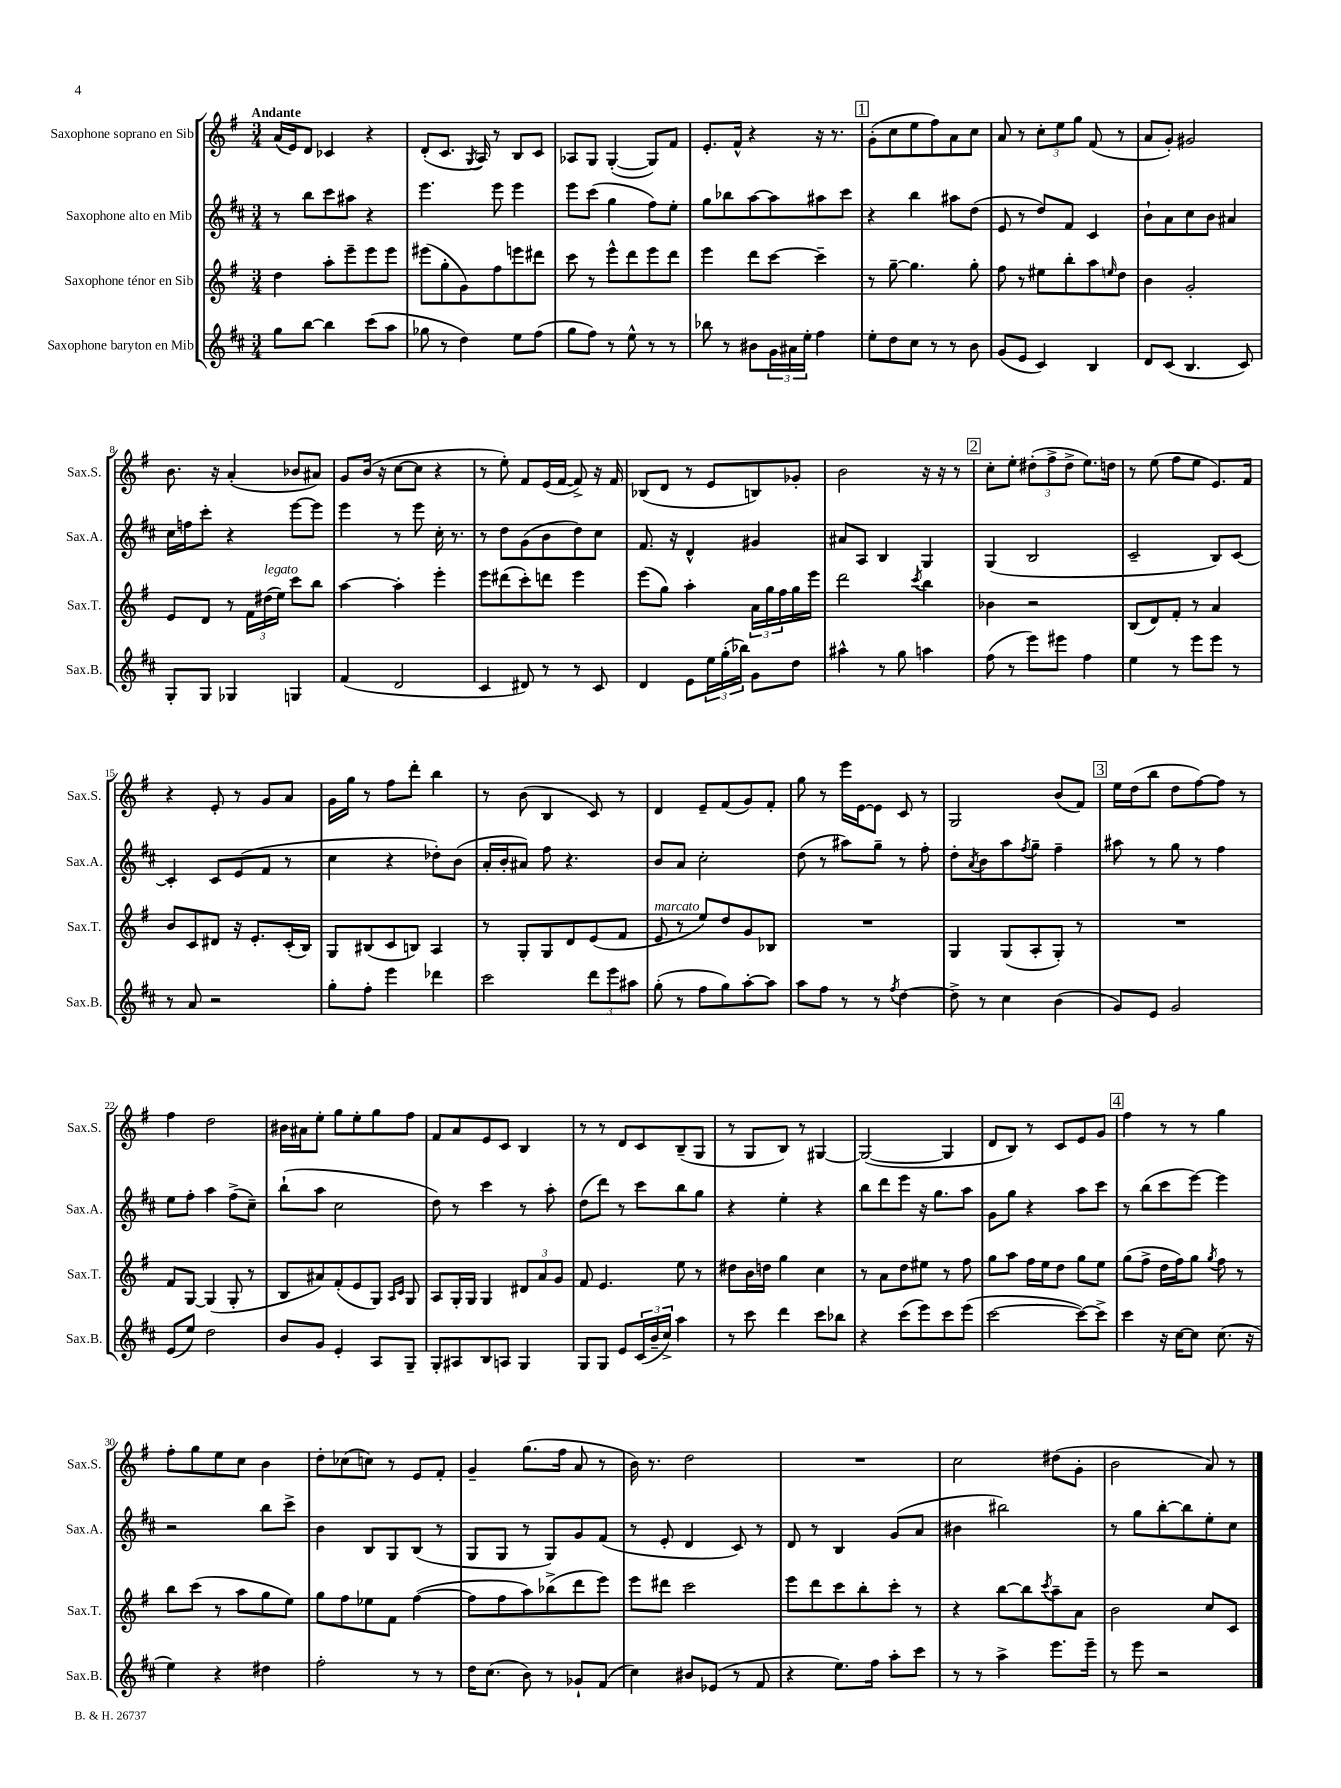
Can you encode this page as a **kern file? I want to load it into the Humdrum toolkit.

**kern	**kern	**kern	**kern
*staff4	*staff3	*staff2	*staff1
*clefG2	*clefG2	*clefG2	*clefG2
*k[f#c#]	*k[f#]	*k[f#c#]	*k[f#]
*M3/4	*M3/4	*M3/4	*M3/4
8gg	4dd	8r	(16a
.	.	.	16e)
[8bb	.	8bb	8d
4bb]	8aa'	8ccc#	4c-
.	8eee~	8aa#	.
(8ccc#	8eee	4r	4r
8aa	8eee	.	.
=	=	=	=
8gg-	(8eee#	4.eee	(8d'
8r	8gg'	.	8.c
4dd)	8g)	.	.
.	.	.	8qG
.	.	.	16A)
.	8ff#	8eee	8r
8ee	8eee	4eee	8B
(8ff#	8ddd#	.	8c
=	=	=	=
8gg	8ccc	8eee	8A-
8ff#)	8r	(8ccc#	8G
8r	8eee^^	4gg	([4G'
8ee^^	8ddd	.	.
8r	8eee	8ff#)	8G])
8r	8ddd	8ee'	8f#
=	=	=	=
8bb-	4eee	8gg	8.e'
8r	.	8bb-	.
.	.	.	16f#^^
8b#	8ddd	[8aa	4r
24g	[8ccc	8aa]	.
24a#	.	.	.
24ee'	.	.	.
4ff#	4ccc~]	8aa#	16r
.	.	.	8.r
.	.	8ccc#	.
=	=	=	=
8ee'	8r	4r	(8g'
8dd	[8gg~	.	8cc
8cc#	4.gg]	4bb	8ee
8r	.	.	8ff#)
8r	.	8aa#	8a
8b	8gg'	(8dd	8cc
=	=	=	=
(8g	8ff#	8e	8a
8e	8r	8r	8r
4c#)	8ee#	8dd)	12cc'
.	.	.	12ee
.	8bb'	8f#	.
.	.	.	12gg
4B	8aa	4c#	(8f#
.	16qqee	.	.
.	8dd	.	8r
=	=	=	=
8d	4b	8b`	8a
(8c#	.	8a	8g')
4.B	2g'	8cc#	2g#
.	.	8b	.
.	.	4a#	.
8c#)	.	.	.
=	=	=	=
8G'	8e	16cc#	8.b
.	.	16ff	.
8G	8d	8ccc#'	.
.	.	.	16r
4G-	8r	4r	(4a'
.	24f#	.	.
.	(24dd#	.	.
.	24ee)	.	.
4G	8ccc	[8eee	8b-
.	8bb	8eee]	8a#)
=	=	=	=
(4f#	[4aa	4eee	8g
.	.	.	(16b
.	.	.	16r
2d	4aa']	8r	[8cc
.	.	8eee	8cc]
.	4eee'	16cc#'	4r
.	.	8.r	.
=	=	=	=
4c#	8eee	8r	8r
.	(8ddd#	8dd	8ee')
8d#)	8ccc')	(8g	8f#
8r	8ddd	8b	(16e
.	.	.	[16f#
8r	4eee	8dd)	8f#^])
8c#	.	8cc#	16r
.	.	.	16f#
=	=	=	=
4d	(8eee	8.f#	(8B-
.	8gg)	.	8d
.	.	16r	.
8e	4aa'	4d^^	8r
24ee	.	.	8e
(24gg'	.	.	.
24bb-)	.	.	.
8g	24a	4g#	8B)
.	24gg	.	.
.	24ff#	.	.
8dd	16gg	.	8g-'
.	16eee	.	.
=	=	=	=
4aa#^^	2ddd	8a#	2b
.	.	8A	.
8r	.	4B	.
8gg	.	.	.
.	8qccc	.	.
4aa	4bb	4G	16r
.	.	.	16r
.	.	.	8r
=	=	=	=
(8ff#	4b-	(4G	8cc'
8r	.	.	8ee'
8eee)	2r	2B	(12dd#'
.	.	.	12ff#^
8eee#	.	.	.
.	.	.	12dd#^
4ff#	.	.	8.ee)
.	.	.	16dd
=	=	=	=
4ee	(8B	2c#~	8r
.	8d)	.	(8ee
8r	8f#'	.	8ff#
8eee	8r	.	8ee
8eee	4a	8B)	8.e)
8r	.	[8c#	.
.	.	.	16f#
=	=	=	=
8r	8b	4c#']	4r
8a	8c	.	.
2r	8d#	8c#	8e'
.	16r	(8e	8r
.	8.e'	.	.
.	.	8f#	8g
.	(16c'	8r	8a
.	16B)	.	.
=	=	=	=
8gg'	8G	4cc#	16g
.	.	.	16gg
8ff#'	(8B#	.	8r
4eee	8c	4r	8ff#
.	8B)	.	8ddd'
4ddd-	4A	8dd-')	4bb
.	.	(8b	.
=	=	=	=
2ccc#	8r	16a'	8r
.	.	16b'	.
.	8G'	8a#)	(8b
.	8G	8ff#	4B
.	8d	4.r	.
12ddd	(8e	.	8c)
12eee	.	.	.
.	8f#	.	8r
12aa#	.	.	.
=	=	=	=
(8gg'	8e	8b	4d
8r	8r	8a	.
8ff#	8ee)	2cc#'	8e~
8gg)	8dd	.	(8f#
[8aa'	8g	.	8g)
8aa]	8B-	.	8f#'
=	=	=	=
8aa	2.r	(8dd	8gg
8ff#	.	8r	8r
8r	.	8aa#)	16eee
.	.	.	[16e
8r	.	8gg~	8e]
8qff#	.	.	.
[4dd	.	8r	8c
.	.	8ff#'	8r
=	=	=	=
8dd^]	4G	8dd'	2G
.	.	8qa	.
8r	.	8b	.
4cc#	(8G	8aa	.
.	.	8qff#	.
.	8A'	8gg~	.
(4b	8G')	4ff#~	(8b
.	8r	.	8f#)
=	=	=	=
8g)	2.r	8aa#	16ee
.	.	.	(16dd
8e	.	8r	8bb
2g	.	8gg	8dd
.	.	8r	[8ff#)
.	.	4ff#	8ff#]
.	.	.	8r
=	=	=	=
(8e	8f#	8ee	4ff#
8ee)	[8G	8ff#'	.
2dd	(4G]	4aa	2dd
.	8G'	(8ff#^	.
.	8r	8cc#~)	.
=	=	=	=
8b	8B	(8bb`	16b#
.	.	.	16a#
8g	8a#)	8aa	8ee'
4e'	(8f#'	2cc#	8gg
.	8e	.	8ee'
8A	8G)	.	8gg
.	16qqA	.	.
.	16qqc	.	.
8G~	8G	.	8ff#
=	=	=	=
8G'	8A	8dd)	8f#
8A#	16G'	8r	8a
.	16G	.	.
8B	4G	4ccc#	8e
8A	.	.	8c
4G	12d#	8r	4B
.	12a	.	.
.	.	8aa'	.
.	12g	.	.
=	=	=	=
8G	8f#	(8dd	8r
8G	4.e	8ddd)	8r
8e	.	8r	8d
(24c#	.	8ccc#	8c
24b~	.	.	.
24cc#^)	.	.	.
4aa	8ee	8bb	(8B~
.	8r	8gg	8G
=	=	=	=
8r	8dd#	4r	8r
8ccc#	16b	.	8G
.	16dd	.	.
4ddd	4gg	4ee'	8B)
.	.	.	8r
8ccc#	4cc	4r	[4G#
8bb-	.	.	.
=	=	=	=
4r	8r	8bb	(2G#_
.	8a	8ddd	.
(8ccc#	8dd	8eee	.
8eee)	8ee#	16r	.
.	.	8.gg	.
8ccc#	8r	.	4G#]
(8eee	8ff#	8aa	.
=	=	=	=
[2ccc#	8gg	8g	8d
.	8aa	8gg	8B)
.	16ff#	4r	8r
.	16ee	.	.
.	8dd	.	8c
8ccc#_)	8gg	8aa	8e
8ccc#^]	8ee	8ccc#	8g
=	=	=	=
4ccc#	(8gg	8r	4ff#
.	8ff#^	(8bb	.
16r	16dd	8ccc#	8r
[16cc#	16ff#)	.	.
8cc#]	8gg	[8eee)	8r
.	8qgg	.	.
(8.cc#	8ff#	4eee]	4gg
.	8r	.	.
16r	.	.	.
=	=	=	=
4ee)	8bb	2r	8ff#'
.	(8ccc	.	8gg
4r	8r	.	8ee
.	8aa	.	8cc
4dd#	8gg	8bb	4b
.	8ee)	8ccc#^	.
=	=	=	=
2ff#'	8gg	4b	8dd'
.	8ff#	.	(8cc-
.	8ee-	8B	8cc)
.	8f#	8G	8r
8r	([4ff#	(8B	8e
8r	.	8r	8f#'
=	=	=	=
16dd	8ff#]	8G	4g~
(8.cc#	.	.	.
.	8ff#	8G	.
8b)	8aa)	8r	(8.gg
8r	(8bb-^	8G)	.
.	.	.	16ff#
8g-`	8ddd	8g	8a
(8f#	8eee)	(8f#	8r
=	=	=	=
4cc#)	8eee	8r	16b)
.	.	.	8.r
.	8ddd#	8e'	.
8b#	2ccc	4d	2dd
(8e-	.	.	.
8r	.	8c#)	.
8f#	.	8r	.
=	=	=	=
4r	8eee	8d	2.r
.	8ddd	8r	.
8.ee)	8ccc	4B	.
.	8bb'	.	.
16ff#	.	.	.
8aa'	8ccc'	(8g	.
8ccc#	8r	8a	.
=	=	=	=
8r	4r	4b#	2cc
8r	.	.	.
4aa^	[8bb	2bb#)	.
.	8bb]	.	.
.	8qccc	.	.
8.eee	8aa~	.	(8dd#
.	8a	.	8g'
16eee~	.	.	.
=	=	=	=
8r	2b	8r	2b
8eee	.	8gg	.
2r	.	[8bb'	.
.	.	8bb]	.
.	8cc	8ee'	8a)
.	8c	8cc#	8r
==	==	==	==
*-	*-	*-	*-
